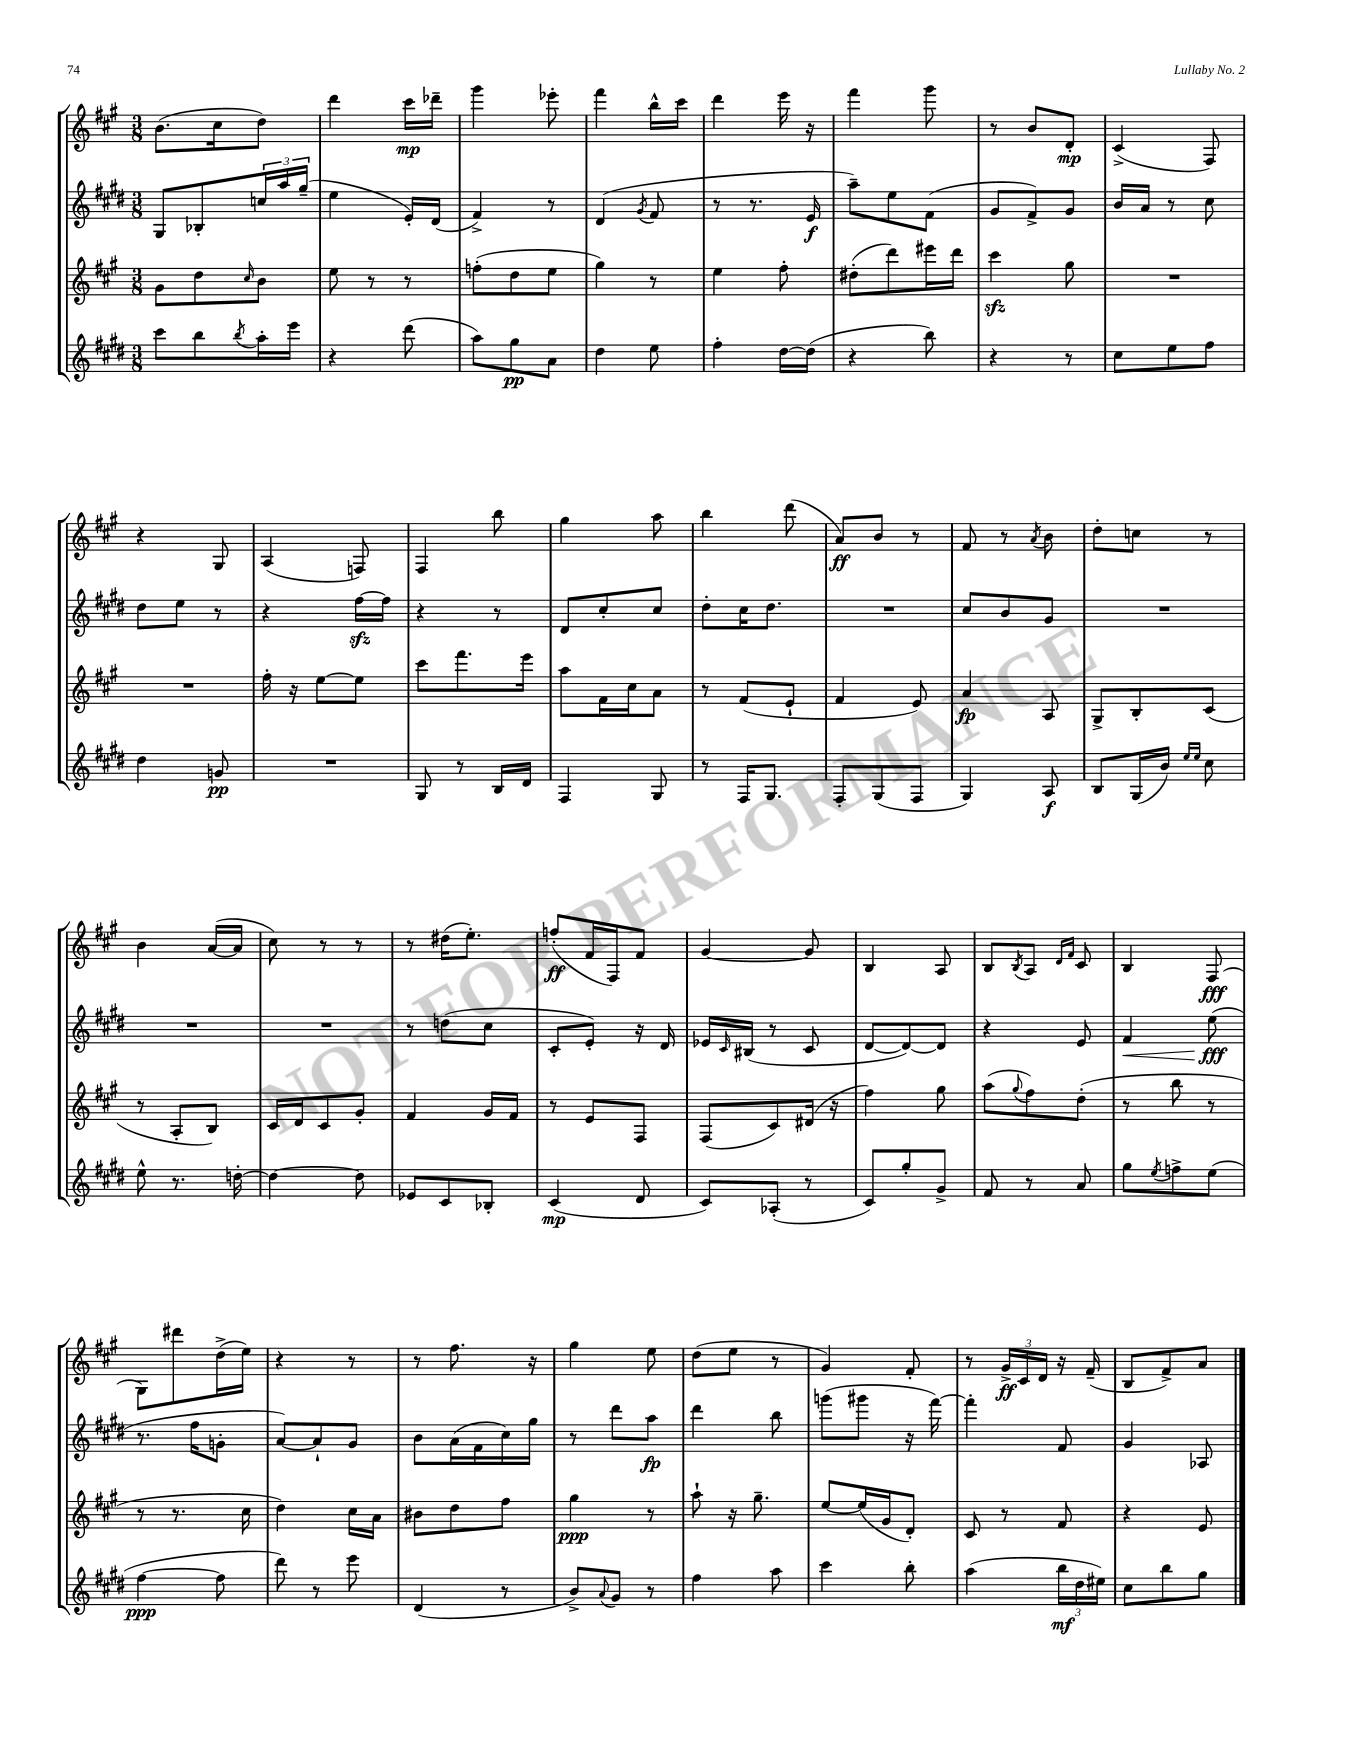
<<
\new StaffGroup <<
\new Staff = "s0" {
    \clef treble \key a \major \numericTimeSignature \time 3/8
    b'8.( cis''16 d''8) |
    d'''4 cis'''16\mp des'''16-- |
    gis'''4 ees'''8-. |
    fis'''4 b''16-^ cis'''16 |
    d'''4 e'''16 r16 |
    fis'''4 gis'''8 |
    r8 b'8 d'8-.\mp |
    cis'4->( fis8) |
    r4 gis8 |
    a4( f8) |
    fis4 b''8 |
    gis''4 a''8 |
    b''4 d'''8( |
    a'8\ff) b'8 r8 |
    fis'8 r8 \acciaccatura { a'8 } b'8 |
    d''8-. c''8 r8 |
    b'4 a'16~( a'16 |
    cis''8) r8 r8 |
    r8 dis''16( e''8.-.) |
    f''8-.\ff( fis'16 fis16) fis'8 |
    gis'4~ gis'8 |
    b4 a8 |
    b8 \acciaccatura { b8 } a8 \grace { d'16 fis'16 } cis'8 |
    b4 fis8\fff( |
    gis8) dis'''8 d''16->( e''16) |
    r4 r8 |
    r8 fis''8. r16 |
    gis''4 e''8 |
    d''8( e''8 r8 |
    gis'4) fis'8-. |
    r8 \tuplet 3/2 { gis'16->\ff cis'16 d'16 } r16 fis'16--( |
    b8 fis'8->) a'8 \bar "|." |
}
\new Staff = "s1" {
    \clef treble \key e \major \numericTimeSignature \time 3/8
    gis8 bes8-. \tuplet 3/2 { c''16 a''16 gis''16--( } |
    e''4 e'16-.) dis'16( |
    fis'4->) r8 |
    dis'4( \acciaccatura { gis'8 } fis'8 |
    r8 r8. e'16\f |
    a''8--) e''8 fis'8( |
    gis'8 fis'8->) gis'8 |
    b'16 a'16 r8 cis''8 |
    dis''8 e''8 r8 |
    r4 fis''16~\sfz fis''16 |
    r4 r8 |
    dis'8 cis''8-. cis''8 |
    dis''8-. cis''16 dis''8. |
    R4. |
    cis''8 b'8 gis'8 |
    R4. |
    R4. |
    R4. |
    r8 d''8( cis''8 |
    cis'8-. e'8-.) r16 dis'16 |
    ees'16 \grace { cis'16 } bis16( r8 cis'8 |
    dis'8~ dis'8~) dis'8 |
    r4 e'8 |
    fis'4\< e''8\fff\!( |
    r8. fis''16 g'8-. |
    a'8~) a'8-! gis'8 |
    b'8 a'16( fis'16 cis''16) gis''16 |
    r8 dis'''8 a''8\fp |
    dis'''4 b''8 |
    g'''8( gis'''8 r16 fis'''16~) |
    fis'''4-. fis'8 |
    gis'4 aes8 \bar "|." |
}
\new Staff = "s2" {
    \clef treble \key a \major \numericTimeSignature \time 3/8
    gis'8 d''8 \grace { cis''16 } b'8 |
    e''8 r8 r8 |
    f''8-.( d''8 e''8 |
    gis''4) r8 |
    e''4 fis''8-. |
    dis''8-.( d'''8) eis'''16 d'''16 |
    cis'''4\sfz gis''8 |
    R4. |
    R4. |
    fis''16-. r16 e''8~ e''8 |
    cis'''8 fis'''8. e'''16 |
    a''8 fis'16 cis''16 a'8 |
    r8 fis'8( e'8-! |
    fis'4 e'8) |
    a'4\fp a8 |
    gis8-> b8-. cis'8( |
    r8 a8-. b8) |
    cis'16 d'16 cis'8 gis'8-. |
    fis'4 gis'16 fis'16 |
    r8 e'8 fis8 |
    fis8( cis'8) dis'16( r16 |
    fis''4) gis''8 |
    a''8( \appoggiatura { gis''8 } fis''8) d''8-.( |
    r8 b''8 r8 |
    r8 r8. cis''16 |
    d''4) cis''16 a'16 |
    bis'8 d''8 fis''8 |
    gis''4\ppp r8 |
    a''8-! r16 gis''8.-- |
    e''8~ e''16( gis'16 d'8-.) |
    cis'8 r8 fis'8 |
    r4 e'8 \bar "|." |
}
\new Staff = "s3" {
    \clef treble \key e \major \numericTimeSignature \time 3/8
    cis'''8 b''8 \acciaccatura { b''8 } a''16-. e'''16 |
    r4 dis'''8( |
    a''8) gis''8\pp a'8 |
    dis''4 e''8 |
    fis''4-. dis''16~ dis''16( |
    r4 b''8) |
    r4 r8 |
    cis''8 e''8 fis''8 |
    dis''4 g'8\pp |
    R4. |
    gis8 r8 b16 dis'16 |
    fis4 gis8 |
    r8 fis16 gis8. |
    fis8-. gis8( fis8 |
    gis4) a8\f |
    b8 gis16( b'16) \grace { e''16 e''16 } cis''8 |
    e''8-^ r8. d''16~-. |
    d''4~ d''8 |
    ees'8 cis'8 bes8-. |
    cis'4\mp( dis'8 |
    cis'8) aes8-.( r8 |
    cis'8) gis''8-. gis'8-> |
    fis'8 r8 a'8 |
    gis''8 \acciaccatura { e''8 } f''8-> e''8( |
    fis''4~\ppp fis''8 |
    dis'''8) r8 e'''8 |
    dis'4( r8 |
    b'8->) \appoggiatura { a'8 } gis'8 r8 |
    fis''4 a''8 |
    cis'''4 b''8-. |
    a''4( \tuplet 3/2 { b''16\mf dis''16 eis''16) } |
    cis''8 b''8 gis''8 \bar "|." |
}
>>
>>
\layout { \context { \Score \remove "Bar_number_engraver" } }
